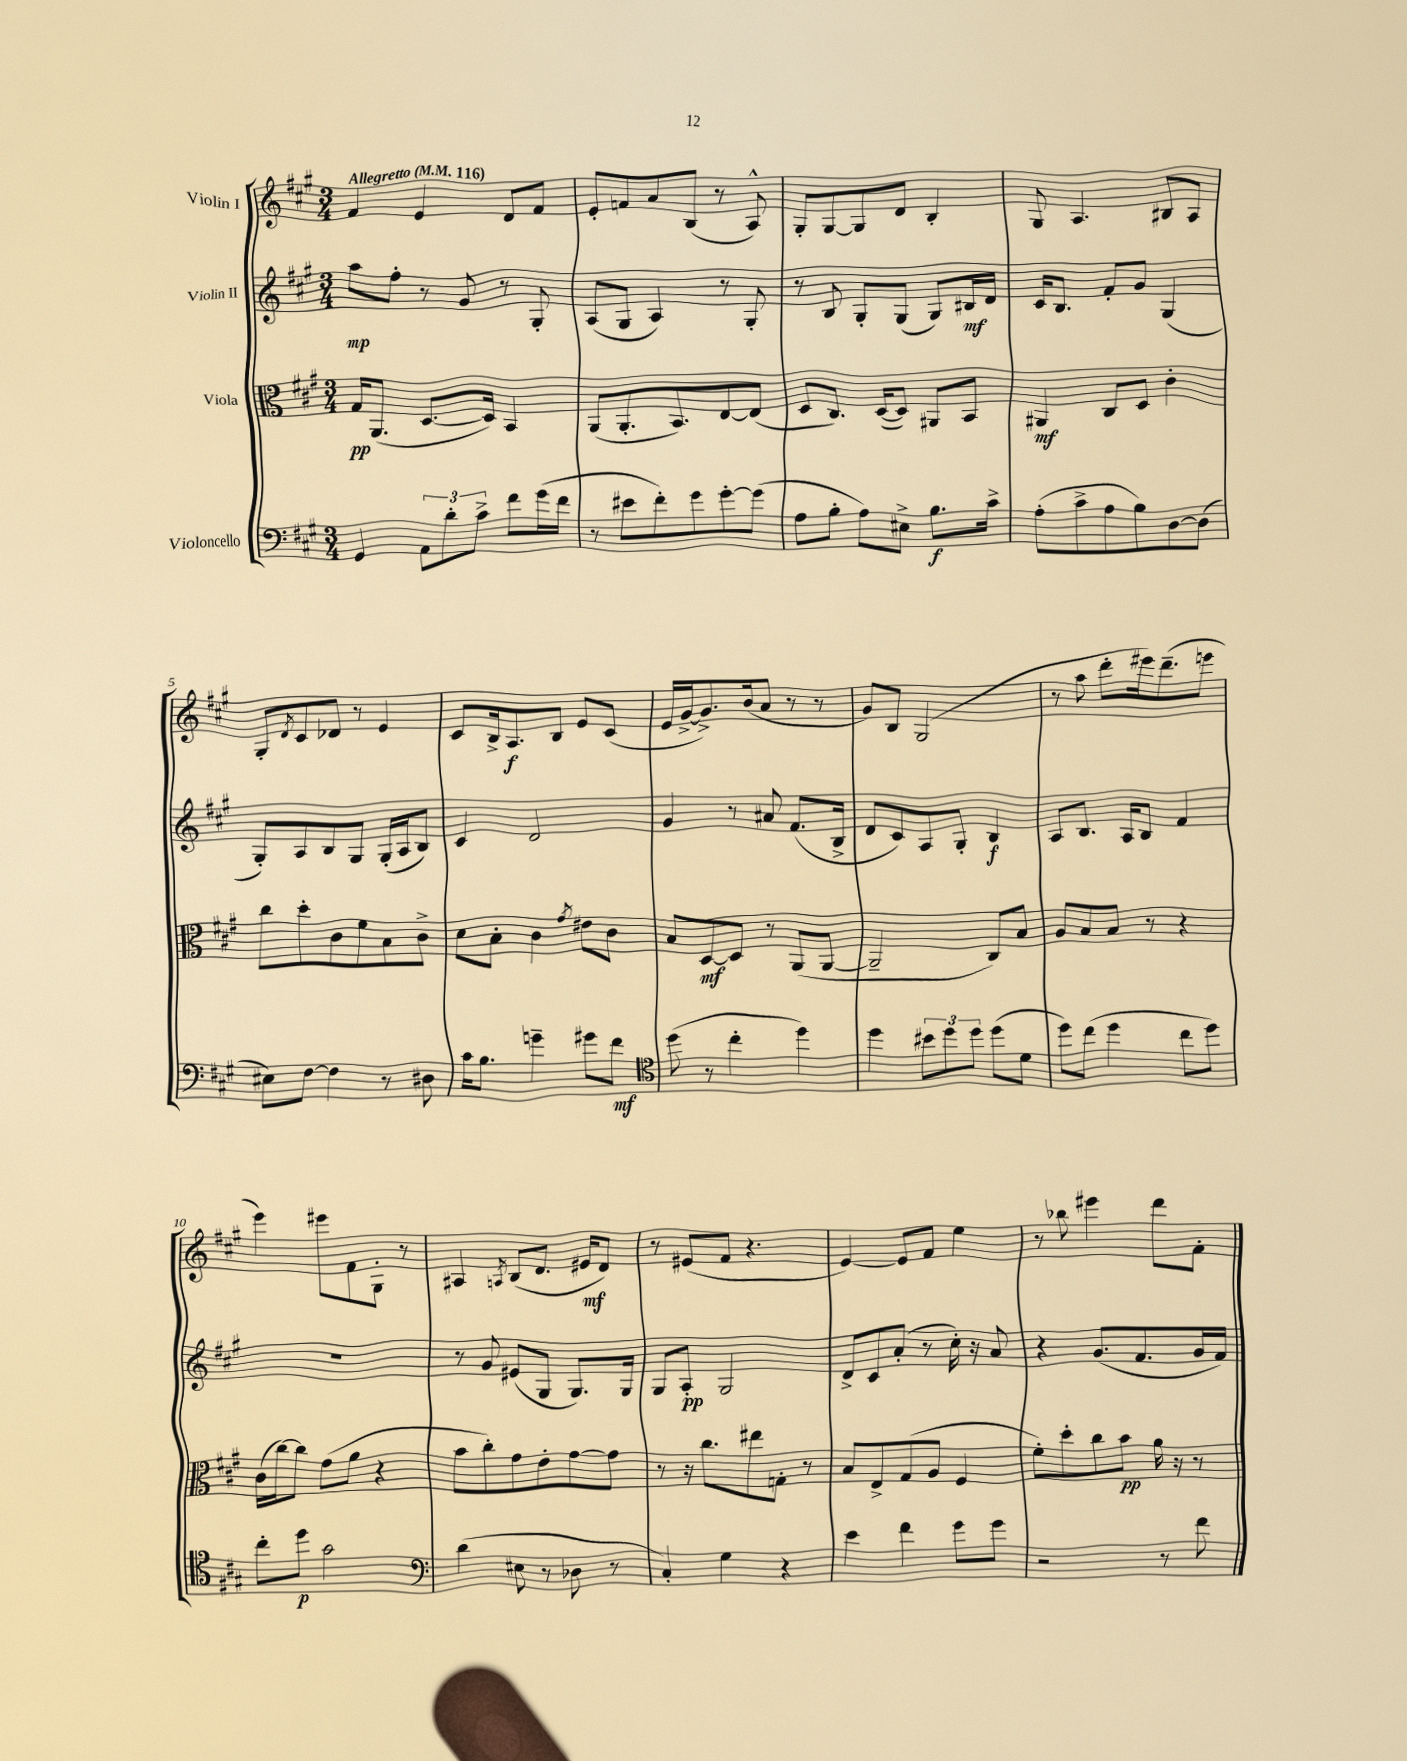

**kern	**dynam	**kern	**dynam	**kern	**dynam	**kern	**dynam
*part4	*part4	*part3	*part3	*part2	*part2	*part1	*part1
*staff4	*staff4	*staff3	*staff3	*staff2	*staff2	*staff1	*staff1
*I"Violoncello	*	*I"Viola	*	*I"Violin II	*	*I"Violin I	*
*clefF4	*	*clefC3	*	*clefG2	*	*clefG2	*
*k[f#c#g#]	*	*k[f#c#g#]	*	*k[f#c#g#]	*	*k[f#c#g#]	*
*M3/4	*	*M3/4	*	*M3/4	*	*M3/4	*
*MM116	*	*MM116	*	*MM116	*	*MM116	*
=1	=1	=1	=1	=1	=1	=1	=1
!	!	!	!	!	!	!LO:TX:a:B:t=Allegretto	!
4GG#/	.	16G#/KL	pp	8aa\L	mp	4f#/	.
.	.	(8.AA/J	.	.	.	.	.
.	.	.	.	8ff#'\J	.	.	.
12AA\L	.	[8.D/L	.	8r	.	4e/	.
12d'\	.	.	.	.	.	.	.
.	.	.	.	8g#/	.	.	.
12c#^\J	.	.	.	.	.	.	.
.	.	16D/Jk])	.	.	.	.	.
8f#\L	.	4BB/	.	8r	.	8d/L	.
(16g#\L	.	.	.	8G#'/	.	8f#/J	.
16f#\JJ	.	.	.	.	.	.	.
=2	=2	=2	=2	=2	=2	=2	=2
8r	.	(8AA/L	.	(8A/L	.	8e'/L	.
8e#X\L	.	8.AA'/	.	8G#/J	.	8fn/	.
8f#'\)	.	.	.	4A/)	.	8a/	.
.	.	8.BB/)	.	.	.	.	.
8g#\	.	.	.	.	.	(8B/J	.
[8g#'\	.	[8E/	.	8r	.	8r	.
(8g#\J]	.	(8E/J]	.	8G#'/	.	8A^^/)	.
=3	=3	=3	=3	=3	=3	=3	=3
8A\L	.	8D/L	.	8r	.	8G#'/L	.
8B'\J	.	8.C#/J)	.	8B/	.	[8G#/	.
8A\L)	.	.	.	8G#'/L	.	8G#/]	.
.	.	([16D/KL	.	.	.	.	.
8E#X^\J	.	8D/J])	.	(8G#/J	.	8d/J	.
8.B\L	f	8AA#X/L	.	8G#/L)	.	4B'/	.
.	.	8BB/J	.	16B#X/L	mf	.	.
16c#^\Jk	.	.	.	16d/JJ	.	.	.
=4	=4	=4	=4	=4	=4	=4	=4
(8A'\L	.	4AA#X/	mf	16c#/KL	.	8G#/	.
.	.	.	.	8.B/J	.	.	.
8c#^\	.	.	.	.	.	4.A/	.
8A\	.	8C#/L	.	8f#'/L	.	.	.
8B\)	.	8D/J	.	8g#/J	.	.	.
[8D\	.	4c#'\	.	(4G#/	.	8B#X/L	.
(8D\J]	.	.	.	.	.	8A/J	.
!!LO:LB:g=z
=5	=5	=5	=5	=5	=5	=5	=5
8E#X\L)	.	8cc#\L	.	8G#'/L)	.	8G#'/L	.
.	.	.	.	.	.	8qd/	.
[8F#\J	.	8dd'\	.	8A/	.	8c#/	.
4F#\]	.	8c#\	.	8B/	.	8d-X/J	.
.	.	8f#\	.	8G#/J	.	8r	.
8r	.	8B\	.	(16G#'/LL	.	4e/	.
.	.	.	.	16A/J	.	.	.
8D#X\	.	8c#^\J	.	8B/J)	.	.	.
=6	=6	=6	=6	=6	=6	=6	=6
16c#\KL	.	8d\L	.	4c#/	.	8c#/L	.
8.B\J	.	.	.	.	.	.	.
.	.	8B'\J	.	.	.	16B^/k	.
.	.	.	.	.	.	8.A/	f
4gn~\	.	4c#\	.	2d/	.	.	.
.	.	.	.	.	.	8B/J	.
.	.	8qg#/	.	.	.	.	.
8g#X\L	.	8e#X\L	.	.	.	8e/L	.
8f#\J	mf	8c#\J	.	.	.	(8c#/J	.
=7	=7	=7	=7	=7	=7	=7	=7
*clefC4	*	*	*	*	*	*	*
(8dd\	.	8B/L	.	4g#/	.	16e/LL	.
.	.	.	.	.	.	[16g#^/J	.
8r	.	[8D/	mf	.	.	8.g#^/])	.
4cc#'\	.	8D/J]	.	8r	.	.	.
.	.	.	.	.	.	(16b/k	.
.	.	8r	.	8a#X/	.	8a/J	.
4dd\)	.	(8AA/L	.	(8.f#/L	.	8r	.
.	.	[8AA/J	.	.	.	8r	.
.	.	.	.	16B^/Jk	.	.	.
=8	=8	=8	=8	=8	=8	=8	=8
4dd\	.	2AA~/]	.	8d/L	.	8g#/L)	.
.	.	.	.	8c#/)	.	8B/J	.
12b#X\L	.	.	.	8A/	.	(2G#/	.
12dd\	.	.	.	.	.	.	.
.	.	.	.	8G#'/J	.	.	.
12dd\J	.	.	.	.	.	.	.
(8dd\L	.	8C#/L)	.	4B/	f	.	.
8d\J	.	8B/J	.	.	.	.	.
=9	=9	=9	=9	=9	=9	=9	=9
8dd\L)	.	8A/L	.	8A/L	.	8r	.
(8cc#\J	.	8B/	.	8.B/J	.	8aa\	.
4dd\	.	8B/J	.	.	.	8ddd'\L	.
.	.	.	.	16A/KL	.	.	.
.	.	8r	.	8B/J	.	16eee#X\k)	.
.	.	.	.	.	.	(8.ddd~\	.
8cc#\L	.	4r	.	4f#/	.	.	.
8dd\J)	.	.	.	.	.	8eeen\J	.
!!LO:LB:g=z
=10	=10	=10	=10	=10	=10	=10	=10
8cc#'\L	.	(16c#\LL	.	2.r	.	4eee\)	.
.	.	[16cc#\J)	.	.	.	.	.
8dd\J	p	8cc#\J]	.	.	.	.	.
2g#\	.	(8g#\L	.	.	.	8eee#X\L	.
.	.	8a\J	.	.	.	8f#\	.
.	.	4r	.	.	.	8G#'\J	.
.	.	.	.	.	.	8r	.
=11	=11	=11	=11	=11	=11	=11	=11
*clefF4	*	*	*	*	*	*	*
(4d\	.	8b\L	.	8r	.	4A#X/	.
.	.	8cc#'\)	.	8g#/	.	.	.
.	.	.	.	.	.	8qAn/	.
8E#X\	.	8g#\	.	(8e#X/L	.	(8B/L	.
8r	.	8e'\	.	8G#/J	.	8.d/J	.
8D-X\	.	[8g#\	.	8.G#/L)	.	.	.
.	.	.	.	.	.	16e#X/KL	mf
8r	.	8g#\J]	.	.	.	8d/J)	.
.	.	.	.	16G#/Jk	.	.	.
=12	=12	=12	=12	=12	=12	=12	=12
4C#'/)	.	8r	.	8G#/L	.	8r	.
.	.	16r	.	8A'/J	pp	(8e#X/L	.
.	.	8.cc#\L	.	.	.	.	.
4G#\	.	.	.	2G#/	.	8f#/J	.
.	.	8ee#X\	.	.	.	4.r	.
4r	.	8Gn'\J	.	.	.	.	.
.	.	8r	.	.	.	.	.
=13	=13	=13	=13	=13	=13	=13	=13
4e\	.	8B/L	.	8d^/L	.	[4e/)	.
.	.	8E^/	.	8c#/	.	.	.
4f#\	.	(8G#/	.	(8a'/J	.	8e/L]	.
.	.	8A/J	.	8r	.	8f#/J	.
8g#\L	.	4F#/	.	16cc#'\)	.	4ee\	.
.	.	.	.	16r	.	.	.
8g#\J	.	.	.	8a/	.	.	.
=14	=14	=14	=14	=14	=14	=14	=14
2r	.	8f#'\L)	.	4r	.	8r	.
.	.	8dd'\	.	.	.	8bb-X\	.
.	.	8cc#\	.	(8.g#/L	.	4eee#X\	.
.	.	8b\J	pp	.	.	.	.
.	.	.	.	8.f#/	.	.	.
8r	.	16a\	.	.	.	8ddd\L	.
.	.	16r	.	.	.	.	.
8f#\	.	8r	.	16g#/L	.	8f#'\J	.
.	.	.	.	16f#/JJ)	.	.	.
==	==	==	==	==	==	==	==
*-	*-	*-	*-	*-	*-	*-	*-
